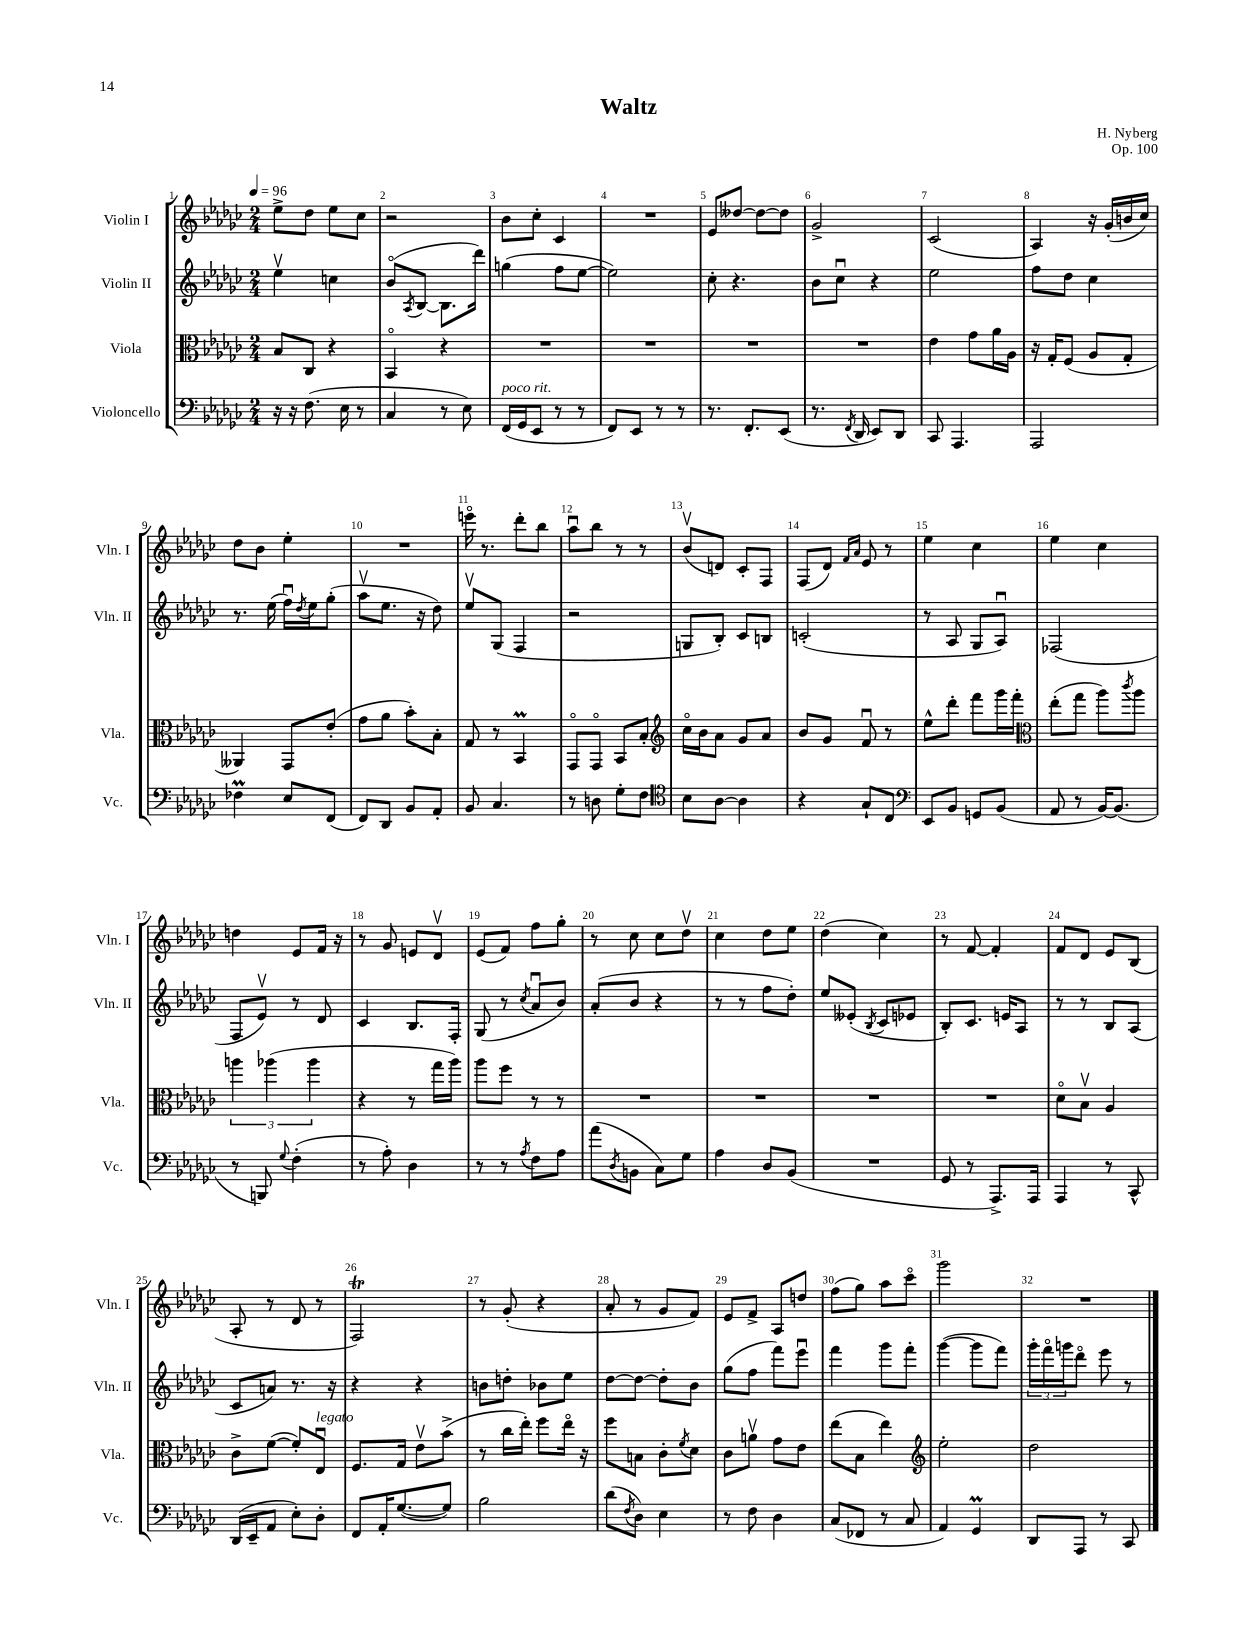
\header { title = "Waltz" composer = "H. Nyberg" opus = "Op. 100" }
<<
\new StaffGroup <<
\new Staff = "s0" \with { instrumentName = "Violin I" shortInstrumentName = "Vln. I" } {
    \clef treble \key ges \major \numericTimeSignature \time 2/4 \tempo 4 = 96
    ees''8-> des''8 ees''8 ces''8 |
    r2 |
    bes'8 ces''8-. ces'4 |
    R2 |
    ees'8 deses''8~ deses''8~ deses''8 |
    ges'2-> |
    ces'2( |
    aes4) r16 ges'16-.( b'16 ces''16) |
    des''8 bes'8 ees''4-. |
    R2 |
    e'''16\flageolet r8. des'''8-. bes''8 |
    aes''8\downbow bes''8 r8 r8 |
    bes'8\upbow( d'8) ces'8-. f8 |
    f8( des'8) \grace { f'16 aes'16 } ees'8 r8 |
    ees''4 ces''4 |
    ees''4 ces''4 |
    d''4 ees'8 f'16 r16 |
    r8 ges'8 e'8 des'8\upbow |
    ees'8( f'8) f''8 ges''8-. |
    r8 ces''8 ces''8 des''8\upbow |
    ces''4 des''8 ees''8 |
    des''4( ces''4) |
    r8 f'8~ f'4-. |
    f'8 des'8 ees'8 bes8( |
    aes8-. r8 des'8 r8 |
    f2\trill) |
    r8 ges'8-.( r4 |
    aes'8-. r8 ges'8 f'8) |
    ees'8 f'8-> aes8 d''8 |
    f''8( ges''8) aes''8 ces'''8\flageolet |
    ges'''2 |
    R2 \bar "|." |
}
\new Staff = "s1" \with { instrumentName = "Violin II" shortInstrumentName = "Vln. II" } {
    \clef treble \key ges \major \numericTimeSignature \time 2/4
    ees''4\upbow c''4 |
    bes'8\flageolet( \acciaccatura { aes8 } bes8~ bes8. des'''16) |
    g''4( f''8 ees''8~ |
    ees''2) |
    ces''8-. r4. |
    bes'8 ces''8\downbow r4 |
    ees''2 |
    f''8 des''8 ces''4 |
    r8. ees''16( f''16\downbow) \acciaccatura { des''8 } ees''16 ges''8-.( |
    aes''8\upbow ees''8. r16 des''8) |
    ees''8\upbow ges8( f4 |
    r2 |
    g8 bes8-.) ces'8 b8 |
    c'2-.( |
    r8 aes8 ges8 aes8\downbow) |
    fes2( |
    f8 ees'8\upbow) r8 des'8 |
    ces'4 bes8. f16-. |
    ges8( r8 \acciaccatura { ces''8 } aes'8\downbow bes'8) |
    aes'8-.( bes'8 r4 |
    r8 r8 f''8 des''8-.) |
    ees''8 eeses'8-.( \acciaccatura { bes8 } ces'8 ees'8 |
    bes8-.) ces'8. e'16 aes8 |
    r8 r8 bes8 aes8( |
    ces'8 a'8) r8. r16 |
    r4 r4 |
    b'8 d''8-. bes'8 ees''8 |
    des''8~ des''8~ des''8-. bes'8 |
    ges''8( f''8 f'''8) ees'''8\downbow |
    f'''4 ges'''8 f'''8-. |
    ges'''4~( ges'''8 f'''8) |
    \tuplet 3/2 { ges'''16-. f'''16\flageolet g'''16 } des'''8\flageolet ees'''8 r8 \bar "|." |
}
\new Staff = "s2" \with { instrumentName = "Viola" shortInstrumentName = "Vla." } {
    \clef alto \key ges \major \numericTimeSignature \time 2/4
    bes8 ces8 r4 |
    bes,4\flageolet r4 |
    R2 |
    R2 |
    R2 |
    R2 |
    ees'4 ges'8 aes'16 aes16 |
    r16 ges16-. f8( aes8 ges8-. |
    aeses,4) ges,8 ees'8-.( |
    ges'8 aes'8 bes'8-.) bes8-. |
    ges8 r8 bes,4\prall |
    ges,8\flageolet ges,8\flageolet bes,8 bes8-. |
    \clef treble ces''16\flageolet bes'16 aes'8 ges'8 aes'8 |
    bes'8 ges'8 f'8\downbow r8 |
    ees''8-^ des'''8-. f'''8 ges'''16 f'''16-. |
    \clef alto ees''8-.( ges''8 aes''8) \acciaccatura { ces'''8 } aes''8 |
    \tuplet 3/2 { a''4 aes''4( aes''4 } |
    r4 r8 ges''16 aes''16) |
    aes''8 f''8 r8 r8 |
    R2 |
    R2 |
    R2 |
    R2 |
    des'8\flageolet bes8\upbow aes4 |
    ces'8-> f'8~( f'8-.) ees8\downbow^\markup { \italic "legato" } |
    f8. ges16 ees'8\upbow bes'8->( |
    r8 ces''16 ees''16-.) f''8 ees''16\flageolet r16 |
    f''8 b8 ces'8-. \acciaccatura { f'8 } des'8 |
    ces'8 a'8\upbow ges'8 ees'8 |
    ees''8( bes8 ees''4) |
    \clef treble ees''2-. |
    des''2 \bar "|." |
}
\new Staff = "s3" \with { instrumentName = "Violoncello" shortInstrumentName = "Vc." } {
    \clef bass \key ges \major \numericTimeSignature \time 2/4
    r16 r16 f8.( ees16 r8 |
    ces4 r8 ees8) |
    f,16^\markup { \italic "poco rit." }( ges,16 ees,8 r8 r8 |
    f,8) ees,8 r8 r8 |
    r8. f,8.-. ees,8( |
    r8. \acciaccatura { f,8 } des,16 ees,8) des,8 |
    ces,8 aes,,4. |
    aes,,2 |
    fes4\prall ees8 f,8( |
    f,8) des,8 bes,8 aes,8-. |
    bes,8 ces4. |
    r8 d8 ges8-. f8 |
    \clef tenor bes8 aes8~ aes4 |
    r4 ges8-! ces8 |
    \clef bass ees,8 bes,8 g,8 bes,8( |
    aes,8 r8 bes,16~) bes,8.( |
    r8 b,,8) \appoggiatura { ges8 } f4-.( |
    r8 aes8-.) des4 |
    r8 r8 \acciaccatura { aes8 } f8 aes8 |
    aes'8( \acciaccatura { des8 } b,8 ces8) ges8 |
    aes4 des8 bes,8( |
    R2 |
    ges,8 r8 aes,,8.->) aes,,16 |
    aes,,4 r8 ces,8-^ |
    des,16( ees,16-- aes,8 ees8-.) des8-. |
    f,8 aes,16-. ges8.~( ges8) |
    bes2 |
    des'8( \acciaccatura { f8 } des8) ees4 |
    r8 f8 des4 |
    ces8( fes,8 r8 ces8 |
    aes,4) ges,4\prall |
    des,8 aes,,8 r8 ces,8 \bar "|." |
}
>>
>>
\layout { \context { \Score \override BarNumber.break-visibility = ##(#f #t #t) barNumberVisibility = #all-bar-numbers-visible } }
